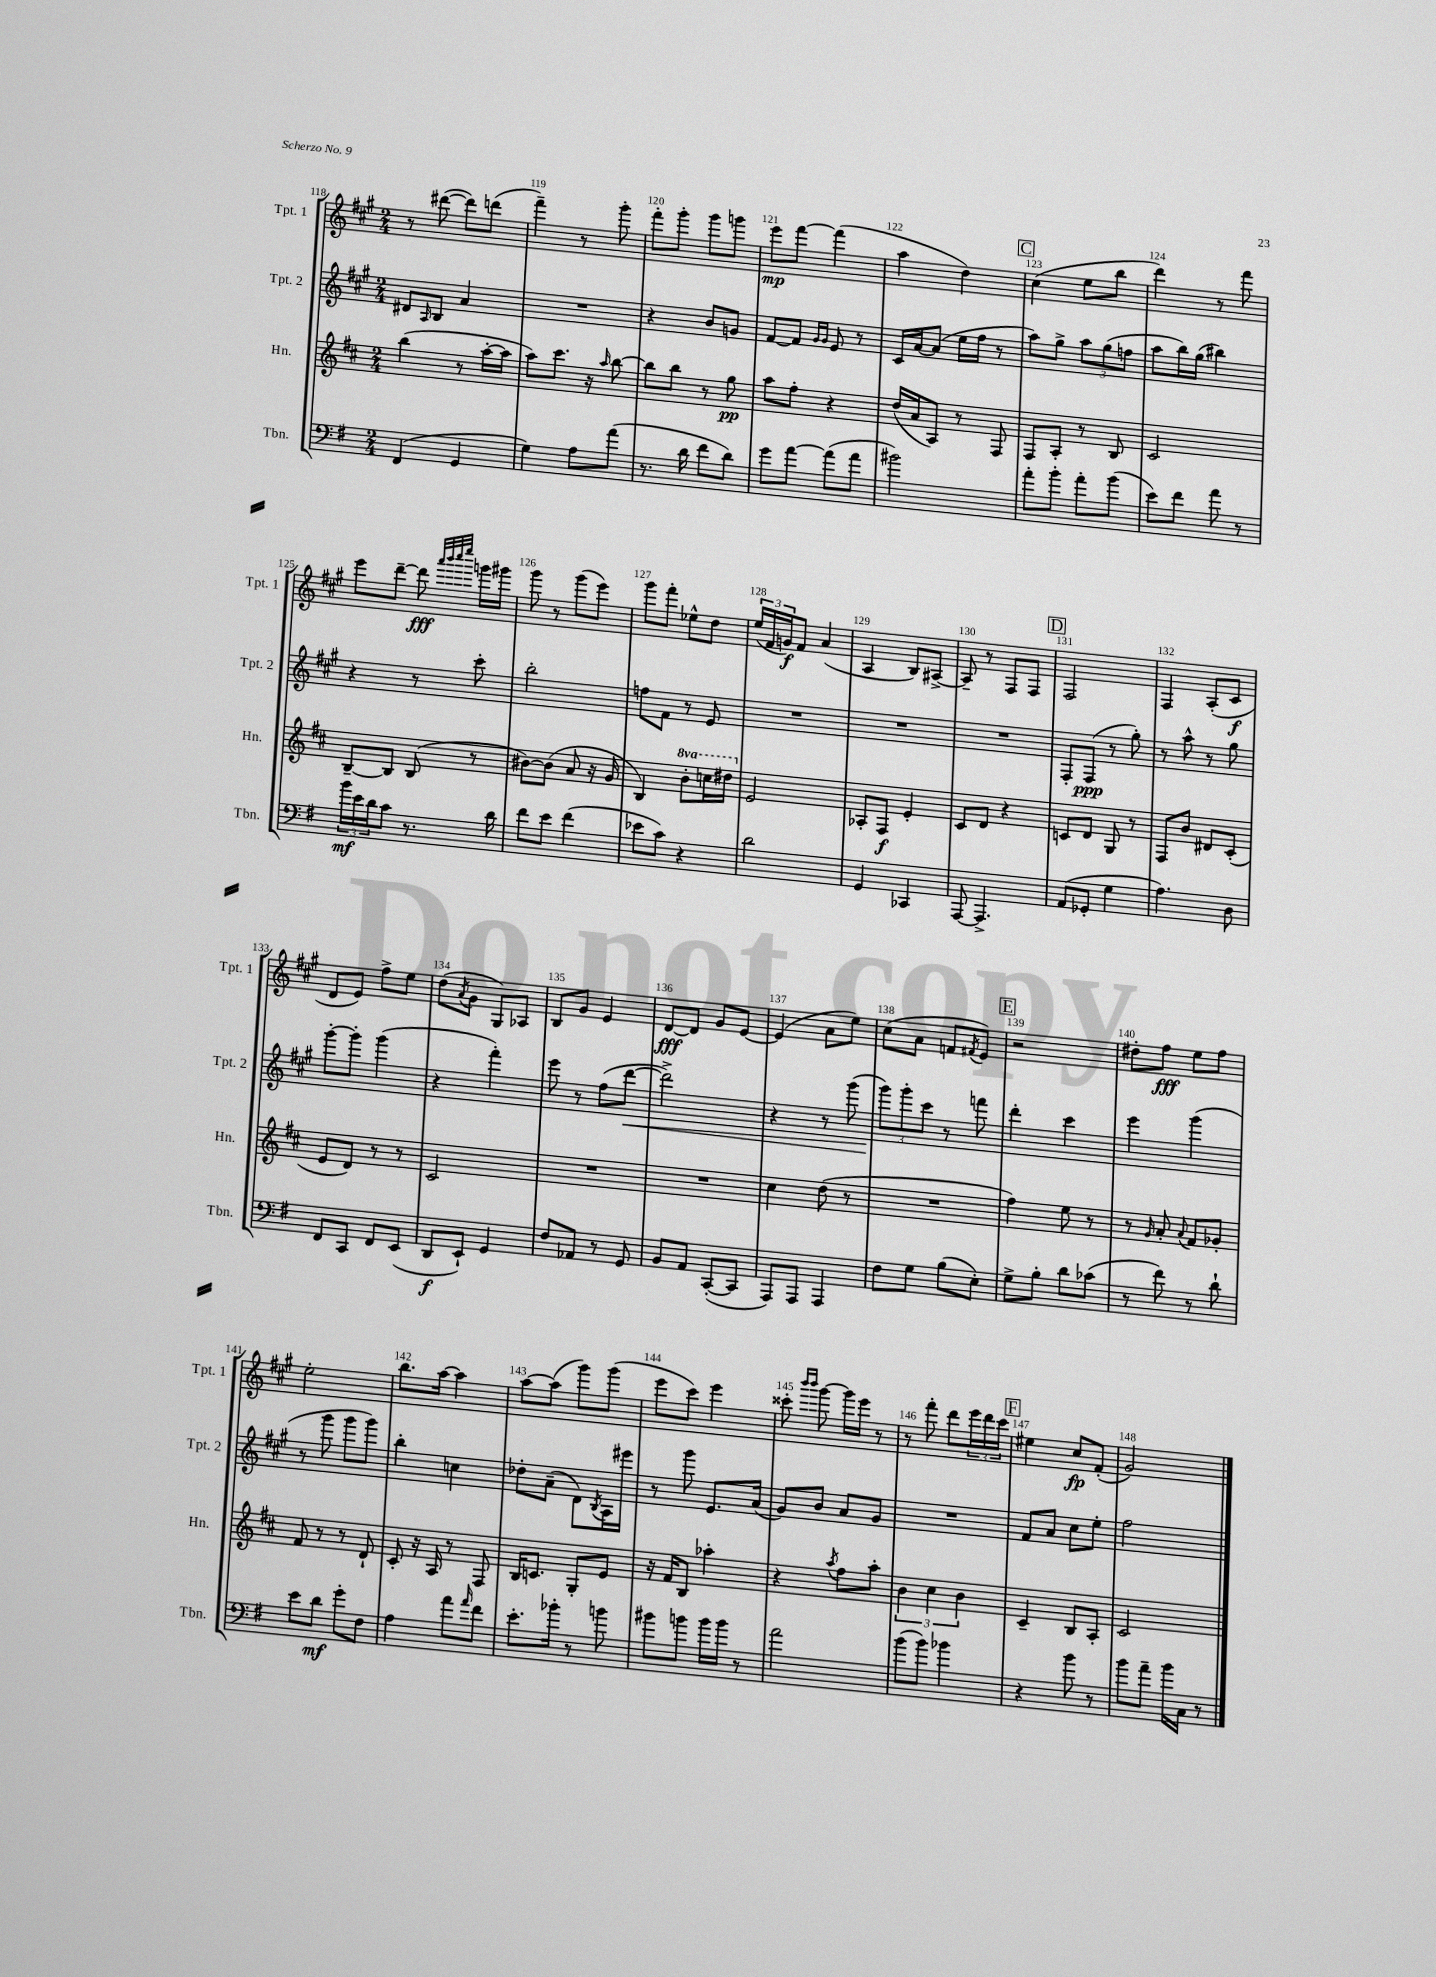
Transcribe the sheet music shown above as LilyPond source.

<<
\new StaffGroup <<
\new Staff = "s0" \with { instrumentName = "Tpt. 1" shortInstrumentName = "Tpt. 1" } {
    \clef treble \key a \major \numericTimeSignature \time 2/4
    r8 dis'''8~( dis'''8) d'''8( |
    fis'''4--) r8 gis'''8-. |
    fis'''8-. gis'''8-. gis'''8 g'''8 |
    e'''8\mp fis'''8~ fis'''4( |
    a''4 d''4) |
    \mark \markup { \box "C" } cis''4( e''8 b''8 |
    d'''4) r8 fis'''8 |
    e'''8 d'''8~-- d'''8\fff \grace { a'''32 b'''32 cis''''32 e''''32 } g'''16 gis'''16 |
    gis'''8 r8 gis'''8( e'''8) |
    gis'''8 fis'''8-. ees''8-^ d''8 |
    \tuplet 3/2 { e''16( fis'16 g'16\f) } fis'8 a'4( |
    a4 b8) ais8~-> |
    ais8-- r8 fis8 fis8 |
    \mark \markup { \box "D" } fis2 |
    fis4 a8-.( cis'8\f |
    d'8 e'8) fis''8-> e''8 |
    d''8( \acciaccatura { a'8 } gis'8 gis8) aes8 |
    b8 gis'8 e'4 |
    d'8~\fff d'8 gis'8 e'8~ |
    e'4( a'8 e''8) |
    cis''8( a'8 f'8 \acciaccatura { fis'8 } e'8) |
    \mark \markup { \box "E" } r2 |
    dis''8-. fis''8\fff e''8 fis''8 |
    e''2-. |
    b''8. a''16~ a''4 |
    a''8~ a''8( gis'''8) gis'''8( |
    e'''8 cis'''8) e'''4 |
    cisis'''8-. \grace { b'''16 b'''16 } gis'''8~ gis'''16 e'''16 r8 |
    r8 fis'''8-. d'''8 \tuplet 3/2 { e'''16 d'''16 cis'''16 } |
    \mark \markup { \box "F" } eis''4 cis''8\fp fis'8-.( |
    gis'2) \bar "|." |
}
\new Staff = "s1" \with { instrumentName = "Tpt. 2" shortInstrumentName = "Tpt. 2" } {
    \clef treble \key a \major \numericTimeSignature \time 2/4
    dis'8 \grace { a16 } b8 a'4 |
    R2 |
    r4 b'8 g'8 |
    fis'8~ fis'8 \grace { gis'16 gis'16 } e'8 r8 |
    cis'16 a'16~ a'8( e''16 fis''16 r8 |
    \mark \markup { \box "C" } a''8) gis''8-> \tuplet 3/2 { a''8 gis''8( f''8 } |
    a''8 b''16) gis''16( bis''4) |
    r4 r8 cis'''8-. |
    b''2-. |
    f''8 fis'8 r8 e'8 |
    R2 |
    R2 |
    R2 |
    \mark \markup { \box "D" } fis8-. fis8\ppp( r8 gis''8-.) |
    r8 a''8-^ r8 gis''8 |
    gis'''8~-. gis'''8-. gis'''4( |
    r4 fis'''4-.) |
    e'''8 r8 fis''8( d'''8~\< |
    d'''2->) |
    r4 r8 gis'''8( |
    \tuplet 3/2 { gis'''8\!) gis'''8-. cis'''8 } r8 f'''8 |
    \mark \markup { \box "E" } d'''4-. cis'''4 |
    e'''4 gis'''4( |
    r8 gis'''8 gis'''8 gis'''8) |
    b''4-. c''4 |
    des''8-. a'8--( d'8) \acciaccatura { b8 } a16 eis'''16 |
    r8 gis'''8 e'8. a'16( |
    gis'8) b'8 a'8 gis'8 |
    R2 |
    \mark \markup { \box "F" } fis'8 a'8 cis''8 e''8-. |
    fis''2 \bar "|." |
}
\new Staff = "s2" \with { instrumentName = "Hn." shortInstrumentName = "Hn." } {
    \clef treble \key d \major \numericTimeSignature \time 2/4 \set Staff.ottavationMarkups = #ottavation-simple-ordinals
    b''4( r8 a''16~-. a''16 |
    a''8) cis'''8. r16 \grace { a''16 } b''8~ |
    b''8 b''8 r8 g''8\pp |
    a''8 fis''8-. r4 |
    d''16( a'16 a8) r8 fis8 |
    \mark \markup { \box "C" } fis8 a8-. r8 b8 |
    cis'2 |
    b8~-- b8 b8( r8 |
    bis'8~) bis'8( a'8 r16 g'16 |
    b4) \ottava #1 b''8-. c'''16 dis'''16 \ottava #0 |
    e'2 |
    aes8-. fis8\f e'4-. |
    cis'8 d'8 r4 |
    \mark \markup { \box "D" } c'8 d'8 g8 r8 |
    fis8 b'8 dis'8 cis'8-.( |
    e'8 d'8) r8 r8 |
    cis'2 |
    R2 |
    R2 |
    cis''4 d''8( r8 |
    R2 |
    \mark \markup { \box "E" } fis''4) e''8 r8 |
    r8 \grace { g'16 } a'8-. \appoggiatura { a'8 } fis'8 ges'8-. |
    fis'8 r8 r8 d'8-! |
    cis'8-. r16 a16 r8 fis8 |
    b16 c'8. g8-. e'8 |
    r16 fis'16 b8 aes''4-. |
    r4 \acciaccatura { a''8 } fis''8 a''8-. |
    \tuplet 3/2 { b'4 cis''4 b'4 } |
    \mark \markup { \box "F" } cis'4-- b8 a8-. |
    cis'2 \bar "|." |
}
\new Staff = "s3" \with { instrumentName = "Tbn." shortInstrumentName = "Tbn." } {
    \clef bass \key g \major \numericTimeSignature \time 2/4
    fis,4( g,4 |
    g4) a8 a'8( |
    r8. d'16 fis'8 d'8) |
    g'8 a'8~ a'8( a'8 |
    bis'2) |
    \mark \markup { \box "C" } a'8-. b'8-. a'8-. b'8( |
    e'8) fis'8 a'8 r8 |
    \tuplet 3/2 { b'16\mf e'16 d'16 } c'8 r8. d'16 |
    fis'8 e'8 fis'4( |
    ees'8 c'8) r4 |
    d'2 |
    g,4 ces,4 |
    a,,8~ a,,4.-> |
    \mark \markup { \box "D" } a,8( ges,8-. g4 |
    a4.) d8 |
    fis,8 c,8 fis,8 e,8( |
    d,8\f e,8-!) g,4 |
    fis8 aes,8 r8 g,8 |
    b,8 a,8 c,8~-.( c,8 |
    a,,8) a,,8 a,,4 |
    fis8 g8 b8( e8-.) |
    \mark \markup { \box "E" } g8-> b8-. d'8 ces'8( |
    r8 fis'8) r8 d'8-! |
    e'8 d'8\mf g'8-. fis8 |
    a4 a'8 \grace { a'16 } fis'8 |
    e'8.-. bes'16-. r8 b'8 |
    bis'8 b'8 b'16 b'16 r8 |
    a'2 |
    b'8( b'8) bes'4 |
    \mark \markup { \box "F" } r4 b'8 r8 |
    b'8 a'8-- b'16 c16 r8 \bar "|." |
}
>>
>>
\layout { \context { \Score currentBarNumber = #118 \override BarNumber.break-visibility = ##(#f #t #t) barNumberVisibility = #all-bar-numbers-visible } }
